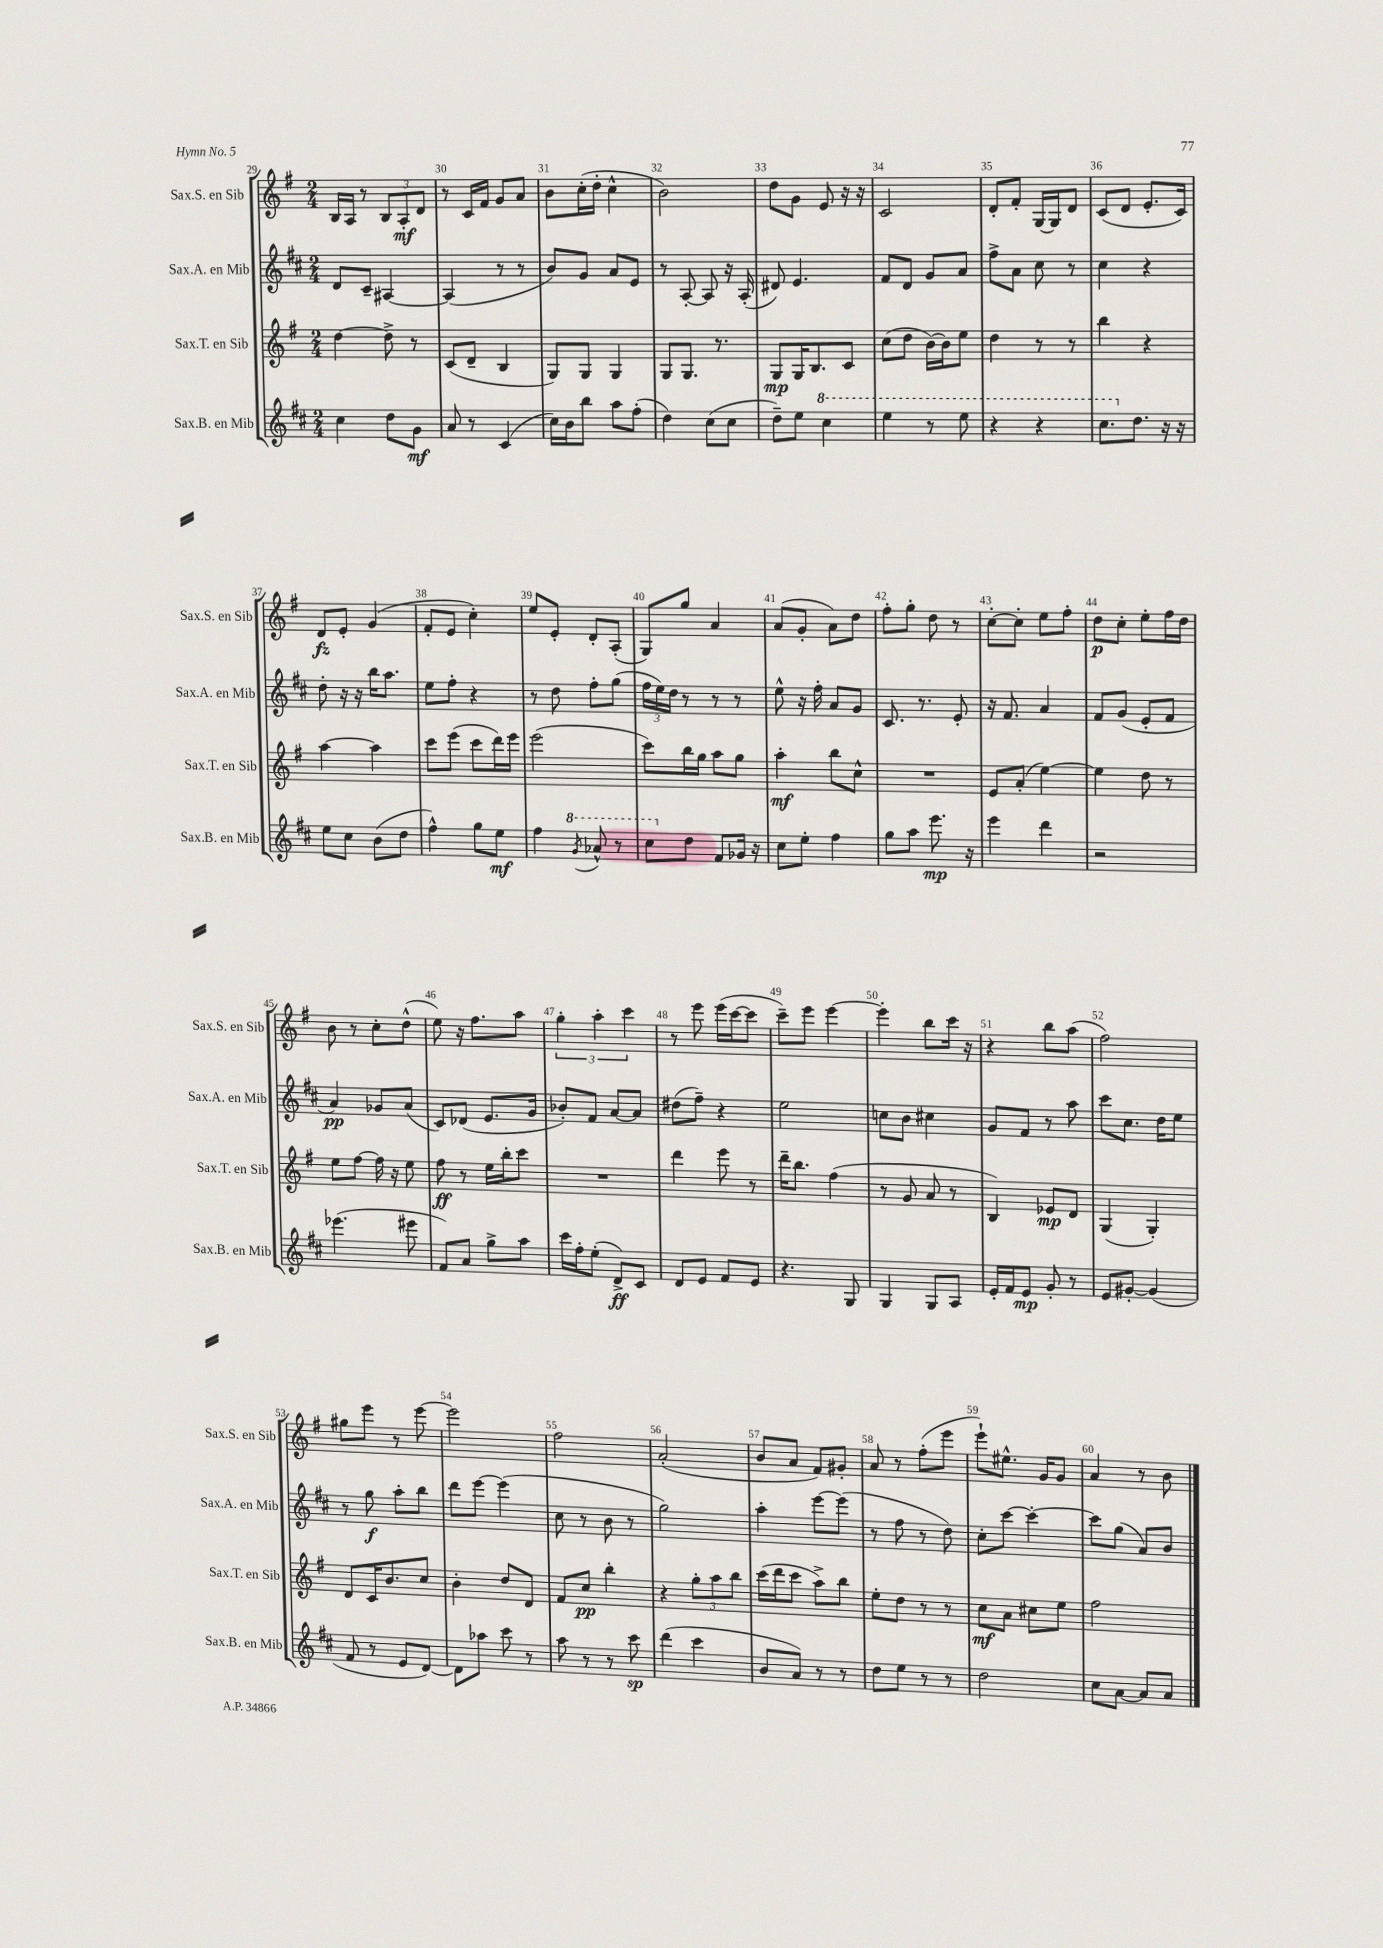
<<
\new StaffGroup <<
\new Staff = "s0" \with { instrumentName = "Sax.S. en Sib" shortInstrumentName = "Sax.S. en Sib" } {
    \clef treble \key g \major \numericTimeSignature \time 2/4
    b16 a16 r8 \tuplet 3/2 { b8 a8-.\mf d'8 } |
    r8 c'16 fis'16 g'8 a'8 |
    b'8 c''16-.( d''16-. c''4-^ |
    b'2) |
    d''8 g'8 e'8 r16 r16 |
    c'2 |
    d'8-. fis'8-. g16~ g16 d'8 |
    c'8( d'8 e'8.-. c'16) |
    d'8\fz e'8-. g'4( |
    fis'8-. e'8 c''4-.) |
    e''8 e'8-. d'8-. a8-.( |
    g8) g''8 a'4 |
    a'8( g'8-. a'8) d''8 |
    fis''8-. g''8-. d''8 r8 |
    c''8~-. c''8-. e''8 fis''8-. |
    d''8\p c''8-. e''8-. fis''16 d''16 |
    b'8 r8 c''8-. d''8-^( |
    e''8) r16 fis''8. a''8 |
    \tuplet 3/2 { g''4-. a''4-. c'''4 } |
    r8 e'''8 e'''16( c'''16~ c'''8 |
    c'''8--) e'''8 e'''4~ |
    e'''4-. b''8 c'''16 r16 |
    r4 b''8 a''8( |
    fis''2) |
    gis''8 e'''8 r8 e'''8~ |
    e'''2 |
    fis''2 |
    a'2-.( |
    b'8 a'8 fis'8) gis'8-. |
    a'8 r8 fis''8-.( e'''8 |
    e'''8-!) eis''8.-^ g'16 g'8 |
    a'4 r8 b'8 \bar "|." |
}
\new Staff = "s1" \with { instrumentName = "Sax.A. en Mib" shortInstrumentName = "Sax.A. en Mib" } {
    \clef treble \key d \major \numericTimeSignature \time 2/4
    d'8 cis'8-- ais4~ |
    ais4( r8 r8 |
    b'8) g'8 a'8 e'8 |
    r8 a8~-. a8 r16 a16-.( |
    dis'8) e'4. |
    fis'8 d'8 g'8 a'8 |
    fis''8-> a'8 cis''8 r8 |
    cis''4 r4 |
    d''8-. r16 r16 b''16 a''8. |
    e''8 fis''8-. r4 |
    r8 d''8 fis''8-. g''8( |
    \tuplet 3/2 { fis''16 e''16) d''16 } r8 r8 r8 |
    e''8-^ r16 fis''16-. a'8 g'8 |
    cis'8. r8. e'8-. |
    r16 fis'8. a'4 |
    fis'8 g'8( e'8-. fis'8 |
    a'4\pp) ges'8 a'8( |
    cis'8) des'8( e'8. g'16 |
    bes'8-.) fis'8 a'8~ a'8 |
    dis''8( fis''8--) r4 |
    e''2 |
    c''8 b'8 cis''4 |
    g'8 fis'8 r8 a''8 |
    cis'''8 cis''8. d''16 e''8 |
    r8 g''8\f a''8-. b''8 |
    d'''8 e'''8~ e'''4( |
    cis''8 r8 b'8 r8 |
    g''2) |
    a''4-. e'''8~ e'''8( |
    r8 fis''8 r8 d''8) |
    cis''8-. cis'''8~ cis'''4~-. |
    cis'''8 g''8( a'8) b'8 \bar "|." |
}
\new Staff = "s2" \with { instrumentName = "Sax.T. en Sib" shortInstrumentName = "Sax.T. en Sib" } {
    \clef treble \key g \major \numericTimeSignature \time 2/4
    d''4~ d''8-> r8 |
    c'8( d'8-- b4 |
    g8) g8 g4 |
    g8 g8. r8. |
    g8\mp g16 b8. c'8 |
    c''8( d''8 b'16~) b'16 e''8 |
    d''4 r8 r8 |
    b''4 r4 |
    a''4~ a''4 |
    c'''8 e'''8( c'''8 d'''16) e'''16 |
    e'''2( |
    c'''8) b''16 g''16 a''8 g''8 |
    a''4-.\mf b''8 c''8-^ |
    R2 |
    e'8 a'8-.( e''4~) |
    e''4 d''8 r8 |
    e''8 fis''8~ fis''16 r16 e''8 |
    fis''8\ff r8 e''16 b''16-. c'''8 |
    R2 |
    d'''4 e'''8 r8 |
    d'''16-- b''8. fis''4( |
    r8 g'8 a'8 r8 |
    b4) ees'8\mp d'8 |
    g4( g4-.) |
    d'8 c'16 b'8. c''8 |
    b'4-. d''8 d'8 |
    fis'8 c''8\pp b''4-. |
    r4 \tuplet 3/2 { g''8-. a''8 b''8 } |
    c'''16( d'''16 c'''8 a''8->) b''8 |
    e''8-. d''8 r8 r8 |
    c''8\mf a'8 cis''8 e''8 |
    fis''2 \bar "|." |
}
\new Staff = "s3" \with { instrumentName = "Sax.B. en Mib" shortInstrumentName = "Sax.B. en Mib" } {
    \clef treble \key d \major \numericTimeSignature \time 2/4
    cis''4 d''8 g'8\mf |
    a'8 r8 cis'4( |
    cis''16) b'16 b''8 a''8 fis''8-.( |
    d''4) cis''8( cis''8 |
    d''8--) e''8 \ottava #1 cis'''4 |
    e'''4 r8 e'''8 |
    r4 r4 |
    cis'''8. \ottava #0 d''8. r16 r16 |
    e''8 cis''8 b'8( d''8 |
    fis''4-^) g''8 e''8\mf |
    fis''4 \ottava #1 \acciaccatura { g''8 } aes''8-^ r8 |
    cis'''8 \ottava #0 d''8 fis'8 ges'16 r16 |
    cis''8 e''8-. fis''4 |
    g''8 a''8 e'''8.\mp r16 |
    e'''4 d'''4 |
    r2 |
    ees'''4.( eis'''8 |
    fis'8) a'8 g''8-> a''8 |
    cis'''16 fis''16-. e''8-.( d'8->\ff) cis'8 |
    d'8 e'8 fis'8 e'8 |
    r4. g8 |
    g4 g8 a8 |
    e'16-. fis'16 e'8\mp g'8-. r8 |
    e'8 gis'8~-. gis'4( |
    fis'8 r8 e'8 d'8~) |
    d'8 aes''8 cis'''8 r8 |
    a''8 r8 r8 cis'''8\sp |
    d'''4( cis'''4 |
    b'8 a'8) r8 r8 |
    d''8 e''8 r8 r8 |
    d''2 |
    cis''8 a'8~ a'8 a'8 \bar "|." |
}
>>
>>
\layout { \context { \Score currentBarNumber = #29 \override BarNumber.break-visibility = ##(#f #t #t) barNumberVisibility = #all-bar-numbers-visible } }
